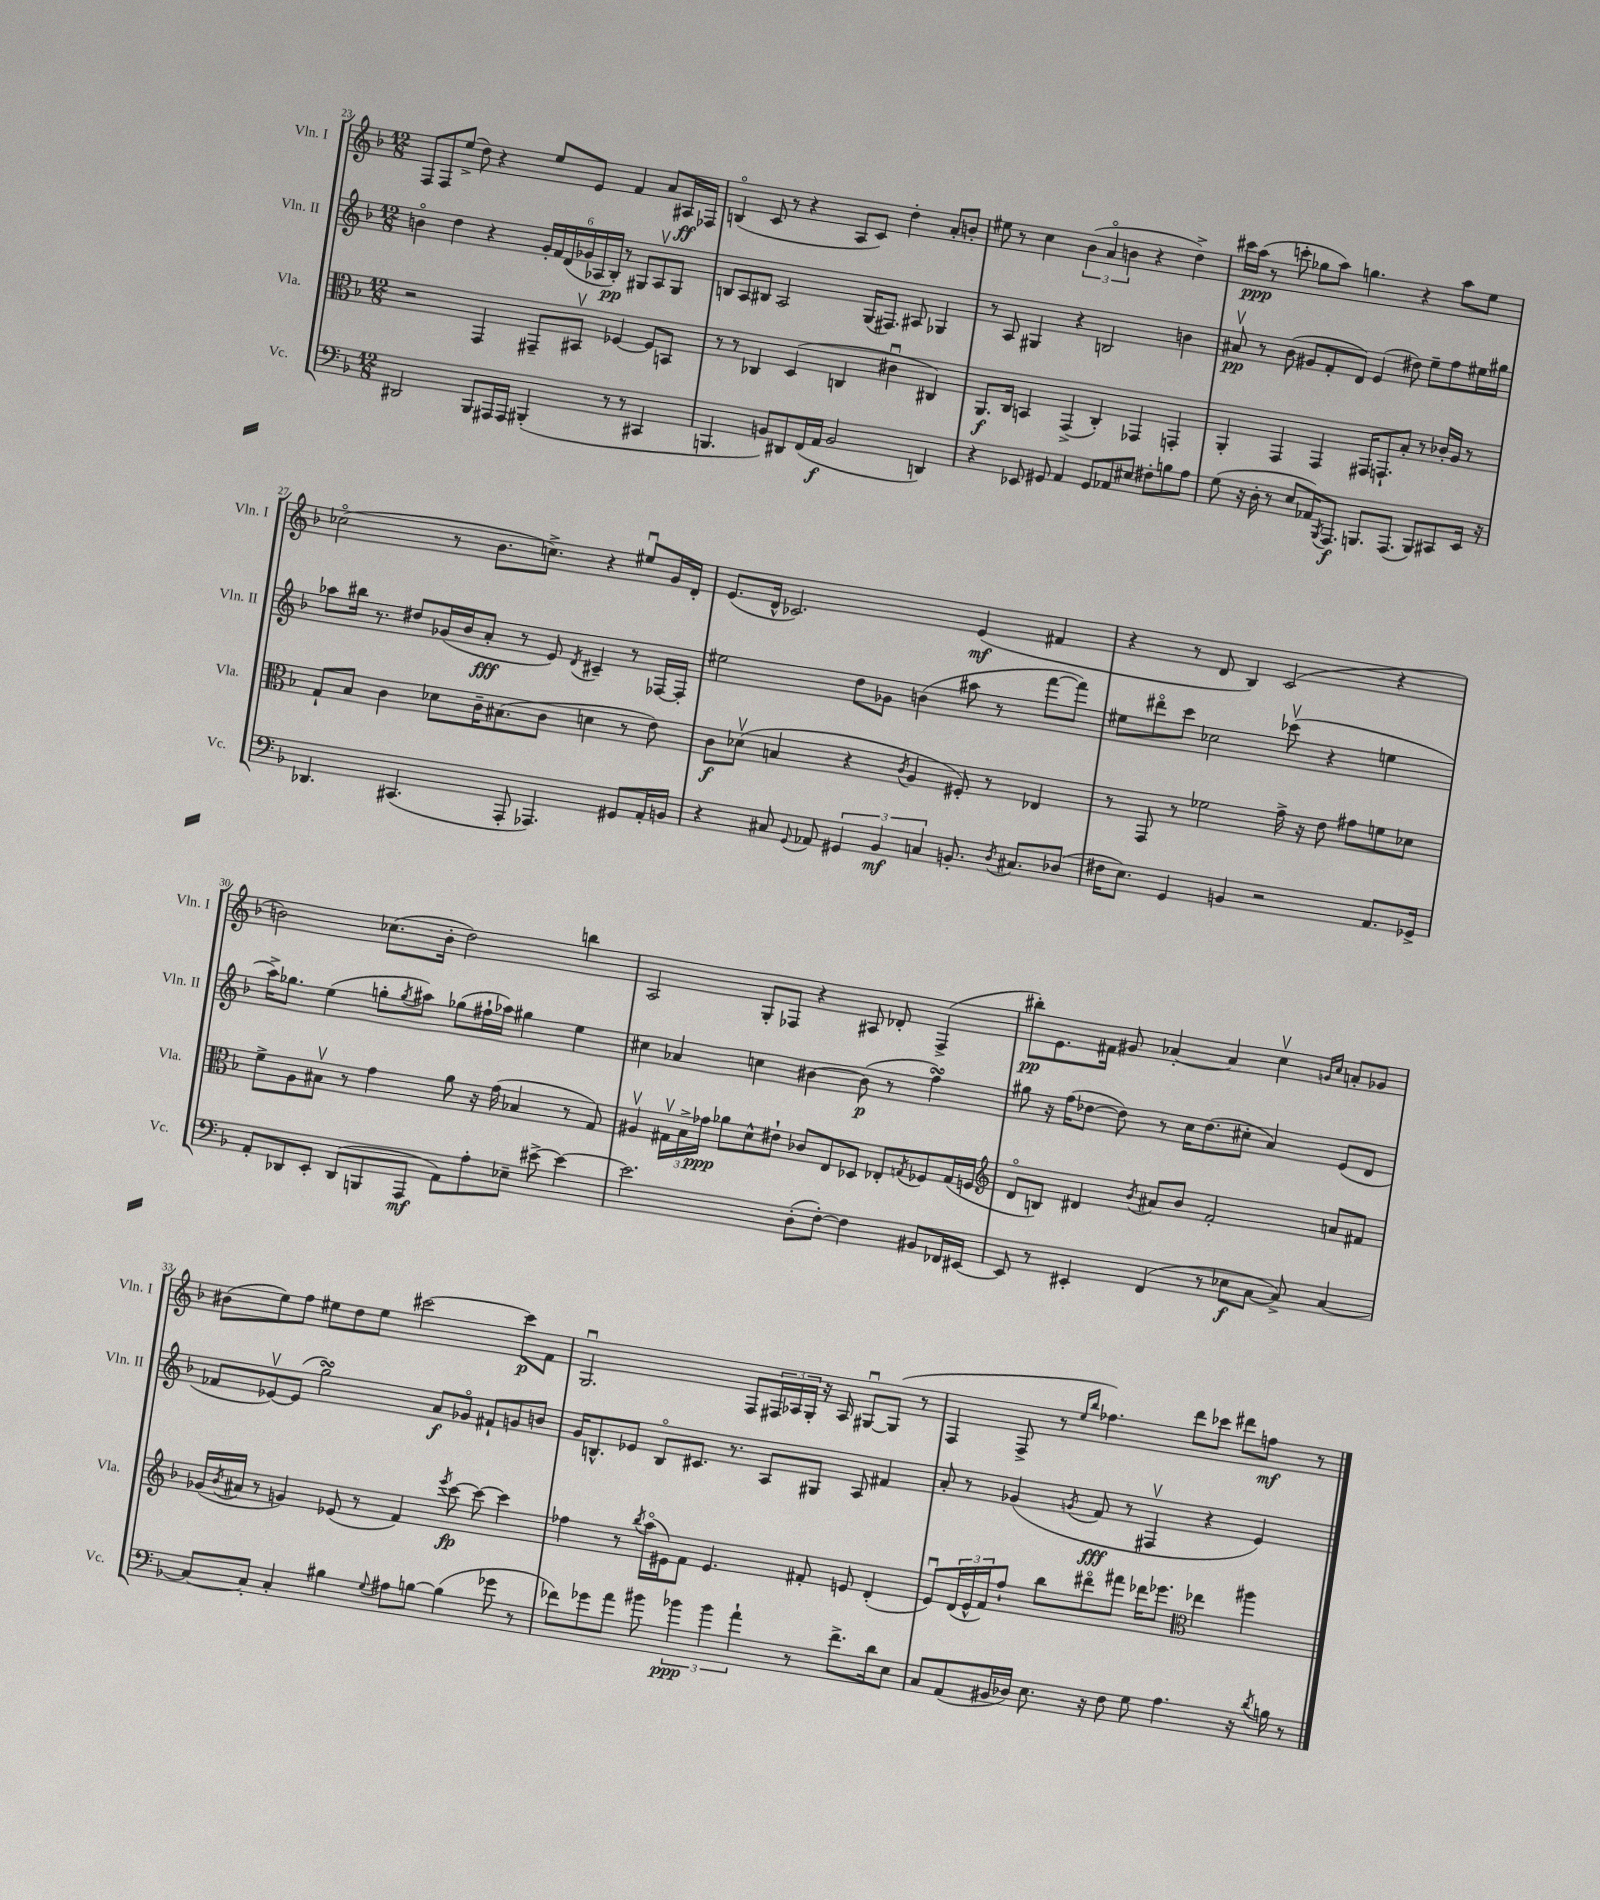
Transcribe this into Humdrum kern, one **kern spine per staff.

**kern	**dynam	**kern	**dynam	**kern	**dynam	**kern	**dynam
*part4	*part4	*part3	*part3	*part2	*part2	*part1	*part1
*staff4	*staff4	*staff3	*staff3	*staff2	*staff2	*staff1	*staff1
*I"Vc.	*	*I"Vla.	*	*I"Vln. II	*	*I"Vln. I	*
*I'Vc.	*	*I'Vla.	*	*I'Vln. II	*	*I'Vln. I	*
*clefF4	*	*clefC3	*	*clefG2	*	*clefG2	*
*k[b-]	*	*k[b-]	*	*k[b-]	*	*k[b-]	*
*M12/8	*	*M12/8	*	*M12/8	*	*M12/8	*
=23	=23	=23	=23	=23	=23	=23	=23
2DD#X/	.	2r	.	4bn\	.	8F/L	.
.	.	.	.	.	.	8F/	.
.	.	.	.	4dd\	.	(8ee^/J	.
.	.	.	.	.	.	8dd\)	.
8BBB-/L	.	4GG/	.	4r	.	4r	.
16AAA#X/L	.	.	.	.	.	.	.
16AAA#/JJ	.	.	.	.	.	.	.
(4BBB#X'/	.	8GG#X~/L	.	24g'/LL	.	8ee/L	.
.	.	.	.	24f/	.	.	.
.	.	.	.	(24d/	.	.	.
.	.	8BB#Xv/J	.	24g-X/	.	8e/J	.
.	.	.	.	24A-X/	.	.	.
.	.	.	.	24B-'/JJ)	pp	.	.
8r	.	[4F-X/	.	8r	.	4f/	.
8r	.	.	.	8G#X/L	.	.	.
4CC#X/	.	8F-/L]	.	8A-v/	.	8a/L	.
.	.	8BBn/J	.	8G#/J	.	16A#X/L	ff
.	.	.	.	.	.	16F-X/JJ	.
=24	=24	=24	=24	=24	=24	=24	=24
4.BBBn/	.	8r	.	8Bn/L	.	(4Bn/	.
.	.	8r	.	8A/	.	.	.
.	.	4C-X/	.	8B#X/J	.	8c/	.
8BBn/L)	.	.	.	2A/	.	8r	.
8DD#X/	.	(4D/	.	.	.	4r	.
(16FF/L	.	.	.	.	.	.	.
16AA/JJ	f	.	.	.	.	.	.
2BB/	.	4Cn/	.	.	.	8A/L	.
.	.	.	.	(16G/KL	.	8c/J)	.
.	.	.	.	8.F#X/J)	.	.	.
.	.	4c#Xu\	.	.	.	4dd'\	.
.	.	.	.	8A#X/	.	.	.
4DDn/)	.	4C#X/)	.	4G-X/	.	8a'/L	.
.	.	.	.	.	.	8bn'/J	.
=25	=25	=25	=25	=25	=25	=25	=25
4r	.	8.AA/L	f	8r	.	8ee#X\	.
.	.	.	.	8A/	.	8r	.
.	.	16C/Jk	.	.	.	.	.
8EE-X/	.	4BBn/	.	4G#X/	.	4cc\	.
8GG#X/	.	.	.	.	.	.	.
4AA/	.	(4GG^/	.	4r	.	(6b-\	.
.	.	.	.	.	.	6a/	.
8GG#/L	.	4C'/)	.	2Bn/	.	.	.
.	.	.	.	.	.	6bn\	.
8AA-X/	.	.	.	.	.	.	.
8E#X/J	.	4GG-X/	.	.	.	4r	.
8F#X'\L	.	.	.	.	.	.	.
8Bn\	.	4GGn'/	.	4bn\	.	4dd^\)	.
8A\J	.	.	.	.	.	.	.
=26	=26	=26	=26	=26	=26	=26	=26
(8G\	.	4AA'/	.	8a#Xv/	pp	16ccc#X\LL	.
.	.	.	.	.	.	(16aa\JJ	ppp
16r	.	.	.	8r	.	8r	.
16D'\	.	.	.	.	.	.	.
8r	.	4GG/	.	(8b-\	.	8cccn'\	.
8E/L	.	.	.	8g#X/L	.	8gg-X\L	.
16AA-X/K)	.	4GG/	.	8f'/	.	8aa\J)	.
8qBBB-/	.	.	.	.	.	.	.
8.AAA/J	f	.	.	.	.	.	.
.	.	.	.	8d/J)	.	4.ggn\	.
8.BBBn/L	.	16GG#X/KL	.	(4e/	.	.	.
.	.	8.GGn`/	.	.	.	.	.
(8.AAA/J	.	.	.	.	.	.	.
.	.	8B-'/J	.	8dd#X\)	.	4r	.
8BBB/L)	.	8r	.	8ee~\L	.	.	.
8CC#X/	.	16c-X'/LL	.	8ff\	.	8aa\L	.
.	.	16A/JJ	.	.	.	.	.
16EE/Jk	.	8r	.	16ee#X\L	.	8ee\J	.
16r	.	.	.	16gg#X\JJ	.	.	.
!!LO:LB:g=z
=27	=27	=27	=27	=27	=27	=27	=27
4.DD-X/	.	8G`/L	.	8aa-X\L	.	(2cc-X\	.
.	.	8B-/J	.	16bb#X\Jk	.	.	.
.	.	.	.	8.r	.	.	.
.	.	4c\	.	.	.	.	.
(4.CC#X/	.	.	.	8dd#X/L	.	.	.
.	.	8d-X\L	.	(16g-X/L	.	8r	.
.	.	.	.	16b-/J	.	.	.
.	.	16c~\K	.	8a'/J	fff	8.b-\L	.
.	.	(8.B#X\	.	.	.	.	.
8AAA'/	.	.	.	8r	.	.	.
.	.	.	.	.	.	8.ccn^\J)	.
4.AAA-X/)	.	8c\J	.	8e/)	.	.	.
.	.	.	.	8qd/	.	.	.
.	.	4dn\	.	4c#X~/	.	4r	.
8GG#X/L	.	8r	.	8r	.	8ee#Xu/L	.
16AA'/L	.	8e\)	.	[16F-X/LL	.	16g/L	.
16BBn/JJ	.	.	.	16F-'/JJ]	.	16d'/JJ	.
=28	=28	=28	=28	=28	=28	=28	=28
4r	.	8c\L	f	2ee#X\	.	(8.e/L	.
.	.	(8d-Xv\J	.	.	.	.	.
.	.	.	.	.	.	16d^^/Jk	.
8C#X/	.	4Bn/	.	.	.	2.c-X/)	.
8qqGG/	.	.	.	.	.	.	.
8AA-X/	.	.	.	.	.	.	.
6GG#X/	.	4r	.	8dd\L	.	.	.
.	.	.	.	8g-X\J	.	.	.
6BB-/	mf	.	.	.	.	.	.
.	.	8qc/	.	.	.	.	.
.	.	4A/	.	(4bn\	.	.	.
6Cn/	.	.	.	.	.	.	.
8.BBn'/	.	8F#X'/)	.	8aa#X\	.	(4e/	mf
.	.	8r	.	8r	.	.	.
8qD/	.	.	.	.	.	.	.
8.C#X/L	.	.	.	.	.	.	.
.	.	4E-X/	.	[8fff\L	.	4f#X/	.
(8D-X/J	.	.	.	8fff\J])	.	.	.
=29	=29	=29	=29	=29	=29	=29	=29
16F#X\KL	.	8r	.	8ee#X\L	.	4r	.
8.E\J)	.	.	.	.	.	.	.
.	.	8GG/	.	8ddd#X\	.	.	.
4GG/	.	8r	.	8ccc\J	.	8r	.
.	.	2f-X\	.	2cc-X\	.	8d/	.
4BBn/	.	.	.	.	.	4B-/)	.
2r	.	.	.	.	.	(2c/	.
.	.	16g^\	.	(8ccc-Xv\	.	.	.
.	.	16r	.	.	.	.	.
.	.	8e\	.	4r	.	.	.
.	.	8g#X\L	.	.	.	.	.
8.AA/L	.	8fn\	.	4een\	.	4r	.
.	.	8d-X\J	.	.	.	.	.
16GG-X^/Jk	.	.	.	.	.	.	.
!!LO:LB:g=z
=30	=30	=30	=30	=30	=30	=30	=30
8AA'/L	.	8f^\L	.	16aa^\KL)	.	2bn\)	.
.	.	.	.	8.gg-X\J	.	.	.
8DD-X/	.	8A\	.	.	.	.	.
8EE'/J	.	8B#Xv\J	.	(4ee\	.	.	.
(8DD-/L	.	8r	.	.	.	.	.
8BBBn/	.	4g\	.	8ggn'\L	.	(8.cc-X\L	.
.	.	.	.	8qgg/	.	.	.
8AAA/J	mf	.	.	8aa#X\J)	.	.	.
.	.	.	.	.	.	16b'\Jk	.
8AA\L)	.	8a\	.	(8gg-X\L	.	2dd\)	.
8A'\	.	16r	.	16ff#X`\L	.	.	.
.	.	(16g\	.	16aa-X\JJ)	.	.	.
8E-X~\J	.	4B-X/	.	4gg#X\	.	.	.
[8e#X^\	.	.	.	.	.	.	.
4e#\_	.	8r	.	4ee\	.	4bbn\	.
.	.	8G/)	.	.	.	.	.
=31	=31	=31	=31	=31	=31	=31	=31
2.e#\]	.	4A#Xv/	.	4cc#X\	.	2A/	.
.	.	24G#Xv\LL	.	4a-X/	.	.	.
.	.	24B-^\	.	.	.	.	.
.	.	24g-X\JJ	ppp	.	.	.	.
.	.	8a-X\L	.	.	.	.	.
.	.	8d^^\	.	4ccn\	.	8G'/L	.
.	.	8e#X`\J	.	.	.	8F-X/J	.
(8D'\L	.	8c-X/L	.	[4b#X\	.	4r	.
[8F'\J)	.	8E/	.	.	.	.	.
4F\]	.	8D-X/J	.	(8b#\]	p	8A#X/	.
.	.	8E-X'/L	.	8r	.	8d-X'/	.
.	.	8qGn/	.	.	.	.	.
8BB#X/L	.	8F-X/	.	4ffsSSs\)	.	(4F-^/	.
16FF-X/L	.	(16G/L	.	.	.	.	.
[16EE#X/JJ	.	16Fn/JJ	.	.	.	.	.
=32	=32	=32	=32	=32	=32	=32	=32
*	*	*clefG2	*	*	*	*	*
8EE#/]	.	8d/L	.	8gg#X\	.	8bb#X'\L)	pp
8r	.	8Bn/J)	.	16r	.	8.e\	.
.	.	.	.	(16ff\KL	.	.	.
4EE#X'/	.	4d#X/	.	[8dd-X\J	.	.	.
.	.	.	.	.	.	16f#X\Jk	.
.	.	.	.	8dd-\])	.	8g#X/	.
.	.	8qb-/	.	.	.	.	.
(4FF/	.	8a#X/L	.	8r	.	[4a-X'/	.
.	.	8b-/J	.	16cc\KL	.	.	.
.	.	.	.	(8.dd-\	.	.	.
8r	.	2f'/	.	.	.	4a-/]	.
8E-X\L	f	.	.	8cc#X'\J	.	.	.
[8C\J	.	.	.	4a/)	.	4ccv\	.
8C^/])	.	.	.	.	.	.	.
.	.	.	.	.	.	16qqgn/LL	.
.	.	.	.	.	.	16qqcc/JJ	.
[4C/	.	8an/L	.	(8e/L	.	8an'/L	.
.	.	8f#X/J	.	8d/J	.	8g-X/J	.
!!LO:LB:g=z
=33	=33	=33	=33	=33	=33	=33	=33
8C/L_	.	(16g-X/LL	.	8f-X/L	.	(8b#X\L	.
.	.	8qb-/	.	.	.	.	.
.	.	16a#X/JJ	.	.	.	.	.
8C'/J]	.	8r	.	[8e-Xv/)	.	8ee\)	.
4C'/	.	4gn/)	.	(8e-/J]	.	8ff\J	.
.	.	.	.	2ggsSSS\)	.	8ee#X\L	.
4B#X\	.	(8e-X/	.	.	.	8dd\	.
.	.	8r	.	.	.	8ee#\J	.
8qqG/	.	.	.	.	.	.	.
8A#X\L	.	4f/)	.	.	.	[2ccc#X\	.
[8Bn\J	.	.	.	8a/L	f	.	.
.	.	8qeee/	.	.	.	.	.
(4B\]	.	[8ccc\	fp	8g-X/J	.	.	.
.	.	8ccc\_	.	8f#X`/L	.	.	.
8g-X\	.	4ccc\]	.	8gn/	.	8ccc#\L]	p
8r	.	.	.	8bn/J	.	8f\J	.
=34	=34	=34	=34	=34	=34	=34	=34
8f-X\L)	.	4ff-X\	.	16g/KL	.	2.Gu/	.
.	.	.	.	8.Bn^^/	.	.	.
8g-X\	.	.	.	.	.	.	.
8a\J	.	8r	.	8e-X/J	.	.	.
.	.	8qbb-/	.	.	.	.	.
8b#X\	.	(16aa\LL	.	8B/L	.	.	.
.	.	16e#X\J)	.	.	.	.	.
6b-X\	ppp	8f\J	.	8.c#X/J	.	.	.
.	.	4.e#/	.	.	.	.	.
6b-\	.	.	.	.	.	.	.
.	.	.	.	8.r	.	.	.
.	.	.	.	.	.	8F/L	.
6a`\	.	.	.	.	.	.	.
.	.	.	.	8A/L	.	24F#X/L	.
.	.	.	.	.	.	24A-X/	.
.	.	.	.	.	.	24G'/JJ	.
8r	.	8f#X'/	.	8G#X/J	.	16r	.
.	.	.	.	.	.	16A-/	.
8.f-^\L	.	8en/	.	8A/	.	[8G#Xu/L	.
.	.	(4d'/	.	4f#X/	.	(8G#/J]	.
16d\k	.	.	.	.	.	.	.
8E\J	.	.	.	.	.	8r	.
=35	=35	=35	=35	=35	=35	=35	=35
8C/L	.	8eu/L)	.	8a'/	.	4F/	.
(8AA/	.	(24d/L	.	8r	.	.	.
.	.	24e^^/	.	.	.	.	.
.	.	24f/J)	.	.	.	.	.
16BB#X/L	.	8ff`/J	.	(4g-X/	.	8F^/	.
16D-X/JJ)	.	.	.	.	.	.	.
8.E\	.	8bb-\L	.	.	.	8r	.
.	.	.	.	.	.	16qqee/LL	.
.	.	.	.	8qgn/	.	16qqbb-/JJ	.
.	.	8ddd#X\	.	8f/	fff	4.ff-X\)	.
16r	.	.	.	.	.	.	.
8F\	.	8fff#X\J	.	8r	.	.	.
8G\	.	16ddd-X\KL	.	4F#Xv/	.	.	.
.	.	8.eee-X\J	.	.	.	.	.
4.A\	.	.	.	.	.	8ddd\L	.
*	*	*clefC3	*	*	*	*	*
.	.	4ee-X\	.	4r	.	8ccc-X\J	.
.	.	.	.	.	.	8ddd#X\L	.
16r	.	4aa#X\	.	4e/)	.	8ffn\J	mf
8qd/	.	.	.	.	.	.	.
16Bn\	.	.	.	.	.	.	.
8r	.	.	.	.	.	8r	.
==	==	==	==	==	==	==	==
*-	*-	*-	*-	*-	*-	*-	*-
